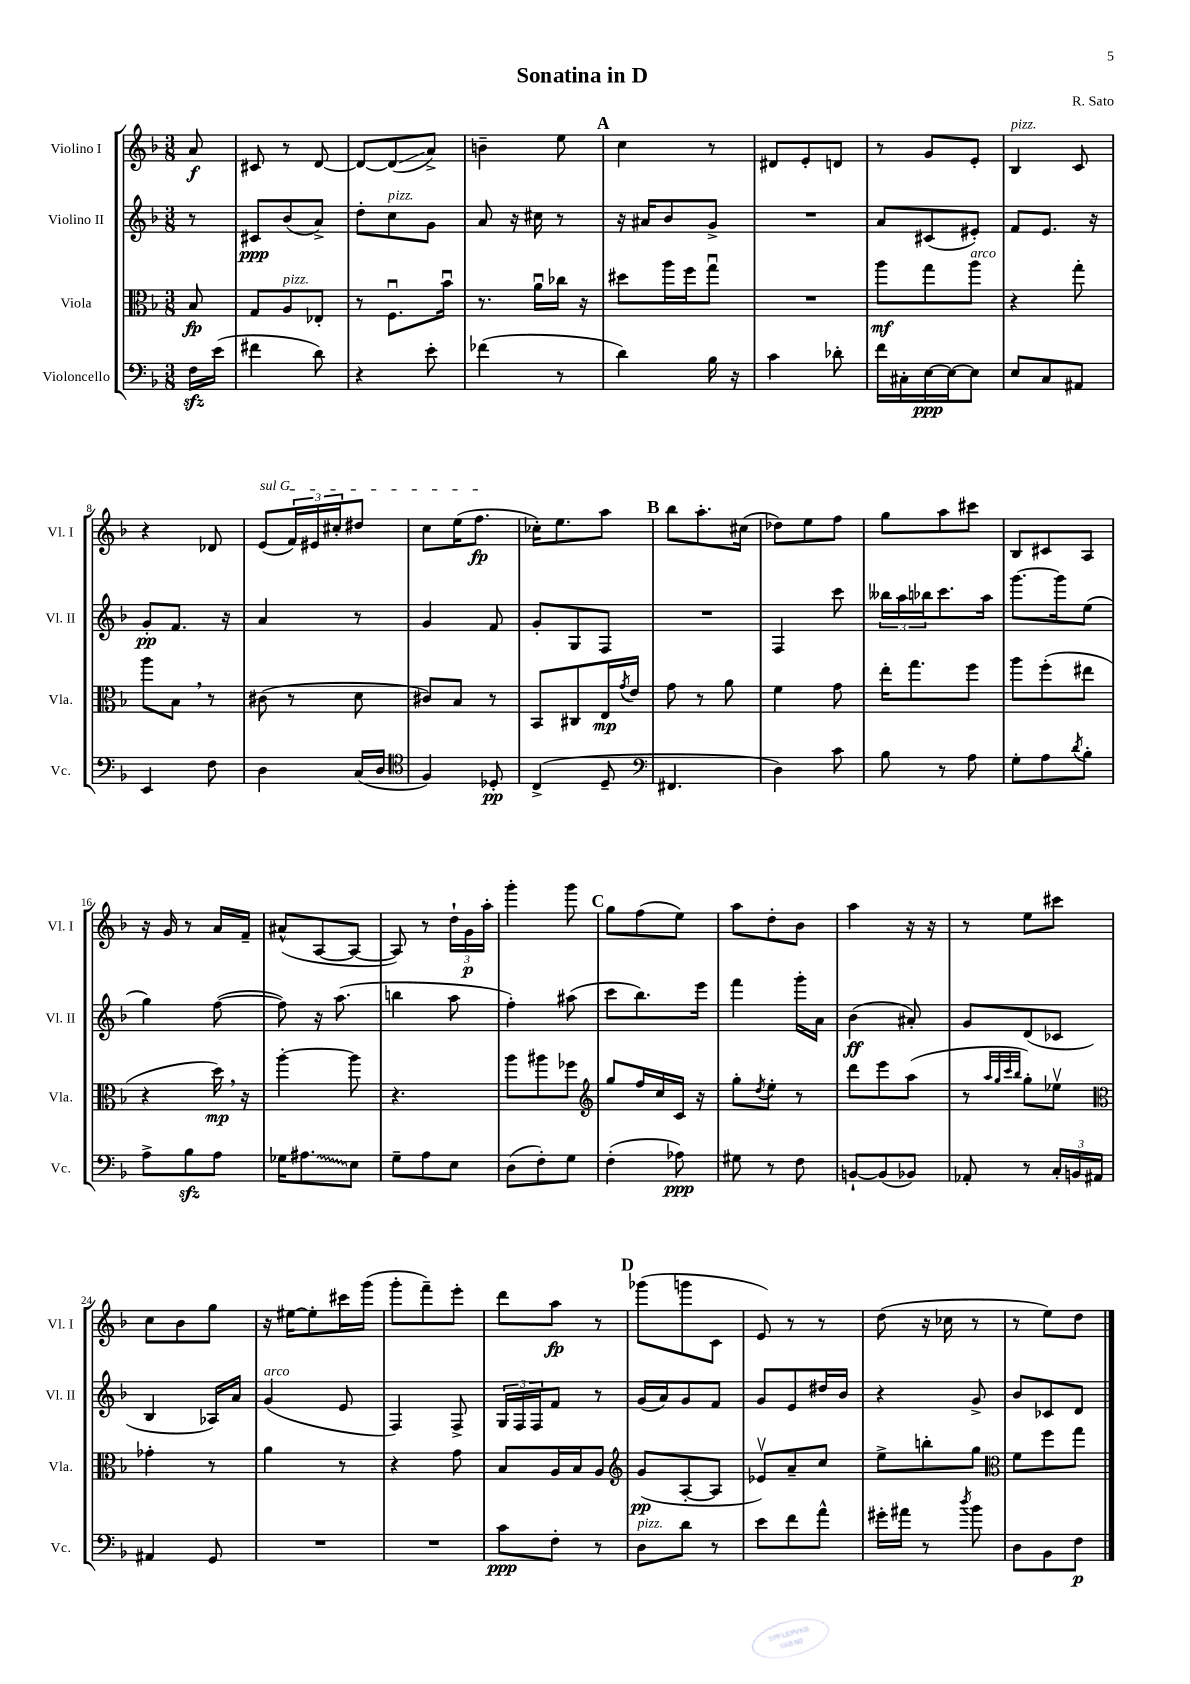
\header { title = "Sonatina in D" composer = "R. Sato" }
<<
\new StaffGroup <<
\new Staff = "s0" \with { instrumentName = "Violino I" shortInstrumentName = "Vl. I" } {
    \clef treble \key f \major \numericTimeSignature \time 3/8 \partial 8
    a'8\f |
    cis'8 r8 d'8~ |
    d'8~ d'8\glissando( a'8->) |
    b'4-- e''8 |
    \mark \markup { \bold "A" } c''4 r8 |
    dis'8 e'8-. d'8 |
    r8 g'8 e'8-. |
    bes4^\markup { \italic "pizz." } c'8 |
    r4 des'8 |
    \once \override TextSpanner.bound-details.left.text = \markup { \italic "sul G" } e'8\startTextSpan( \tuplet 3/2 { f'16) eis'16 cis''16-. } dis''8 |
    c''8 e''16( f''8.\fp\stopTextSpan |
    ces''16-.) e''8. a''8 |
    \mark \markup { \bold "B" } bes''8 a''8.-. cis''16( |
    des''8) e''8 f''8 |
    g''8 a''8 cis'''8 |
    bes8 cis'8 a8 |
    r16 g'16 r8 a'16 f'16-- |
    ais'8-^( a8~ a8~ |
    a8) r8 \tuplet 3/2 { d''16-! g'16\p a''16-. } |
    g'''4-. g'''8 |
    \mark \markup { \bold "C" } g''8 f''8( e''8) |
    a''8 d''8-. bes'8 |
    a''4 r16 r16 |
    r8 e''8 cis'''8 |
    c''8 bes'8 g''8 |
    r16 eis''16~ eis''8-. cis'''16 g'''16( |
    g'''8-. f'''8--) e'''8-. |
    d'''8 a''8\fp r8 |
    \mark \markup { \bold "D" } ges'''8( g'''8 c'8 |
    e'8) r8 r8 |
    d''8( r16 ces''16 r8 |
    r8 e''8) d''8 \bar "|." |
}
\new Staff = "s1" \with { instrumentName = "Violino II" shortInstrumentName = "Vl. II" } {
    \clef treble \key f \major \numericTimeSignature \time 3/8 \partial 8
    r8 |
    cis'8\ppp bes'8( a'8->) |
    d''8-. c''8^\markup { \italic "pizz." } g'8 |
    a'8 r16 cis''16 r8 |
    \mark \markup { \bold "A" } r16 ais'16 bes'8 g'8-> |
    R4. |
    a'8 cis'8( eis'8-.) |
    f'8 e'8. r16 |
    g'8-.\pp f'8. r16 |
    a'4 r8 |
    g'4 f'8 |
    g'8-. g8 f8 |
    \mark \markup { \bold "B" } R4. |
    f4 c'''8 |
    \tuplet 3/2 { beses''16 a''16 bes''16 } c'''8. a''16 |
    g'''8.~ g'''16 e''8( |
    g''4) f''8~( |
    f''8) r16 a''8.( |
    b''4 a''8 |
    f''4-.) ais''8( |
    \mark \markup { \bold "C" } c'''8 bes''8.) e'''16 |
    f'''4 g'''16-. a'16 |
    bes'4\ff( ais'8-.) |
    g'8 d'8( ces'8 |
    bes4 aes16) a'16 |
    g'4^\markup { \italic "arco" }( e'8 |
    f4) f8-> |
    \tuplet 3/2 { g16 f16 f16 } f'8 r8 |
    \mark \markup { \bold "D" } g'16( a'16) g'8 f'8 |
    g'8 e'8 dis''16 bes'16 |
    r4 g'8-> |
    bes'8 ces'8 d'8 \bar "|." |
}
\new Staff = "s2" \with { instrumentName = "Viola" shortInstrumentName = "Vla." } {
    \clef alto \key f \major \numericTimeSignature \time 3/8 \partial 8
    bes8\fp |
    g8 a8^\markup { \italic "pizz." } ees8-. |
    r8 f8.\downbow bes'16\downbow |
    r8. a'16\downbow ces''16 r16 |
    \mark \markup { \bold "A" } dis''8 a''16 f''16 g''8\downbow |
    R4. |
    a''8\mf g''8 a''8^\markup { \italic "arco" } |
    r4 g''8-. |
    a''8 bes8 \breathe r8 |
    cis'8( r8 d'8 |
    cis'8) bes8 r8 |
    bes,8 cis8 e16\mp \acciaccatura { g'8 } e'16 |
    \mark \markup { \bold "B" } g'8 r8 a'8 |
    f'4 g'8 |
    e''16-. g''8. f''8 |
    a''8 f''8-.( eis''8 |
    r4 d''16\mp) \breathe r16 |
    a''4~-. a''8 |
    r4. |
    a''8 ais''8 fes''8 |
    \mark \markup { \bold "C" } \clef treble g''8 f''16 c''16 c'16 r16 |
    g''8-. \acciaccatura { d''8 } e''8-. r8 |
    d'''8 e'''8 a''8( |
    r8 \grace { a''32 g''32 c'''32 bes''32 } g''8-.) ees''8\upbow |
    \clef alto ges'4-. r8 |
    a'4 r8 |
    r4 g'8 |
    bes8 a16 bes16 a8 |
    \mark \markup { \bold "D" } \clef treble g'8\pp( a8~-. a8 |
    ees'8\upbow) a'8-- c''8 |
    e''8-> b''8-. g''8 |
    \clef alto f'8 f''8 g''8 \bar "|." |
}
\new Staff = "s3" \with { instrumentName = "Violoncello" shortInstrumentName = "Vc." } {
    \clef bass \key f \major \numericTimeSignature \time 3/8 \partial 8
    f16\sfz e'16( |
    fis'4 d'8) |
    r4 e'8-. |
    fes'4( r8 |
    \mark \markup { \bold "A" } d'4) bes16 r16 |
    c'4 des'8-. |
    f'16 cis16-. e16~\ppp e16~ e8 |
    e8 c8 ais,8 |
    e,4 f8 |
    d4 c16( d16 |
    \clef tenor f4) des8-.\pp |
    c4->( d8-- |
    \mark \markup { \bold "B" } \clef bass fis,4. |
    d4) c'8 |
    bes8 r8 a8 |
    g8-. a8 \acciaccatura { d'8 } bes8-. |
    a8-> bes8\sfz a8 |
    ges16 \once \override Glissando.style = #'zigzag ais8.\glissando e8 |
    g8-- a8 e8 |
    d8( f8-.) g8 |
    \mark \markup { \bold "C" } f4-.( aes8\ppp) |
    gis8 r8 f8 |
    b,8~-! b,8( bes,8) |
    aes,8-. r8 \tuplet 3/2 { c16-. b,16 ais,16 } |
    ais,4 g,8 |
    R4. |
    R4. |
    c'8\ppp f8-. r8 |
    \mark \markup { \bold "D" } d8^\markup { \italic "pizz." } d'8 r8 |
    e'8 f'8 a'8-^ |
    gis'16-. ais'16 r8 \acciaccatura { d''8 } bes'8 |
    d8 bes,8 f8\p \bar "|." |
}
>>
>>
